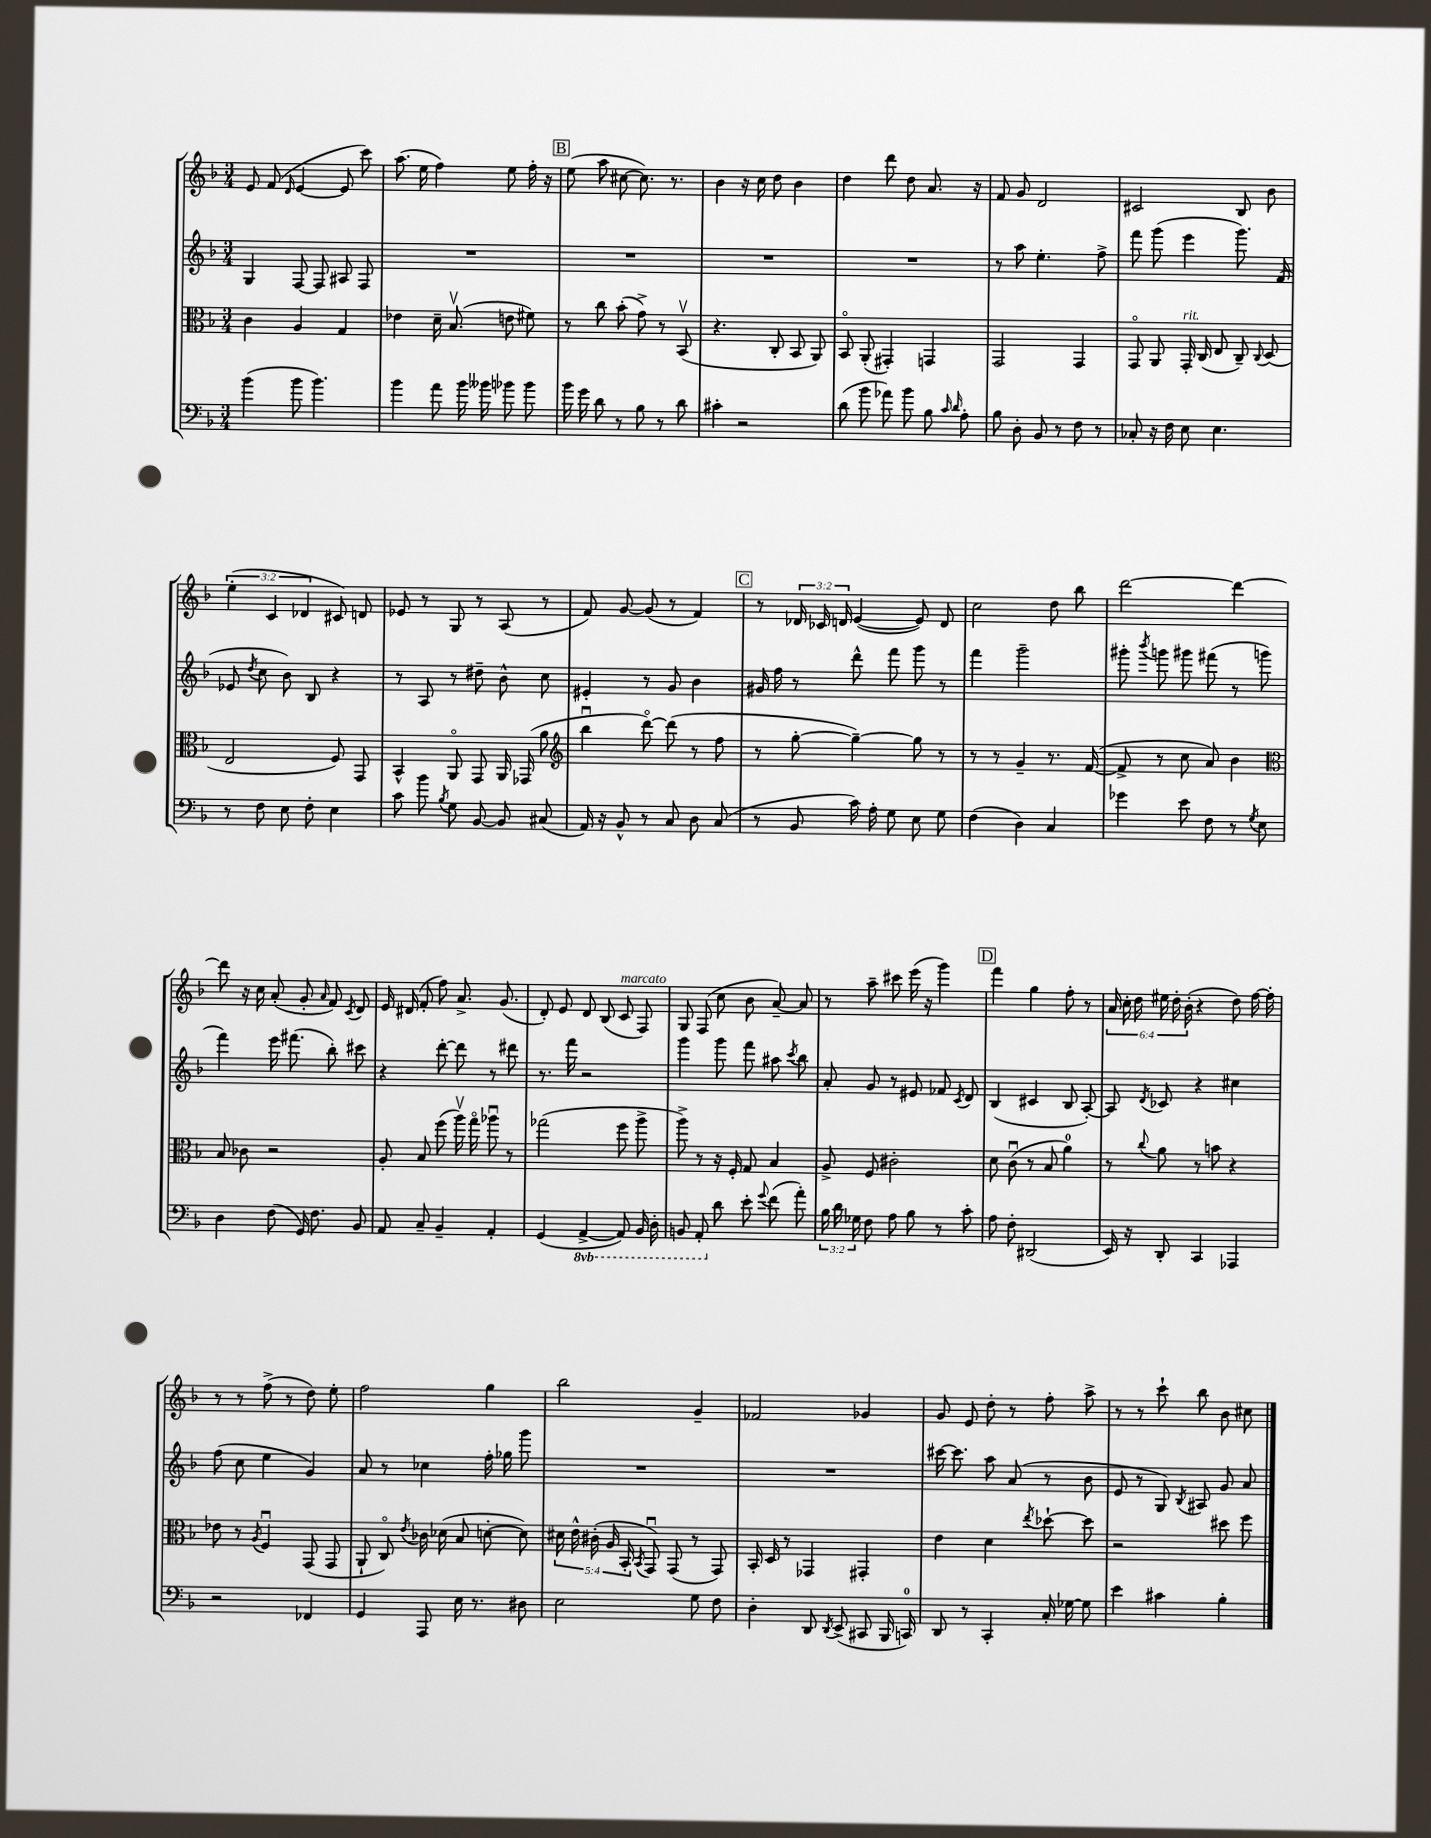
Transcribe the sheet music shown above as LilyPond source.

<<
\new StaffGroup <<
\new Staff = "s0" {
    \clef treble \key f \major \numericTimeSignature \time 3/4 \override Staff.TupletNumber.text = #tuplet-number::calc-fraction-text
    \autoBeamOff e'8 f'8( \grace { d'16 } e'4~ e'8 c'''8) |
    a''8.( e''16 f''4) e''8 f''16-. r16 |
    \mark \markup { \box "B" } e''8( a''8 cis''8~ cis''8.) r8. |
    bes'4 r16 c''16 d''8 bes'4 |
    d''4 d'''8 d''8 a'8. r16 |
    f'8 g'8 d'2 |
    cis'2 bes8 bes'8 |
    \tuplet 3/2 { e''4-.( c'4 des'4 } cis'8) d'8 |
    ees'8 r8 g8 r8 a8( r8 |
    f'8) g'8~ g'8( r8 f'4) |
    \mark \markup { \box "C" } r8 \tuplet 3/2 { des'16 ces'16 d'16 } e'4~( e'8) d'8 |
    c''2 d''8 bes''8 |
    d'''2~ d'''4~ |
    d'''8 r16 c''16 a'8-.( g'8-. \grace { a'16 } f'8) \acciaccatura { c'8 } d'8 |
    e'16 dis'16( f'8-. f''8) a'8.-> g'8.( |
    d'8-.) e'8 d'8 bes8( c'8^\markup { \italic "marcato" } f8) |
    g8 f8( c''8 bes'8 a'8~--) a'8 |
    r8 a''8-- cis'''8 e'''16( r16 g'''4) |
    \mark \markup { \box "D" } f'''4 g''4 f''8-. r8 |
    \tuplet 6/4 { a'16 c''16-. d''16 eis''16 d''16-. bes'16-.( } r4 d''8) f''16~ f''16-. |
    r8 r8 f''8->( r8 d''8) e''8-. |
    f''2 g''4 |
    bes''2 g'4-- |
    fes'2 ges'4 |
    g'8 e'8 d''8-. r8 f''8-. a''8-> |
    r8 r8 c'''8-! bes''8 bes'8 cis''8 \bar "|." |
}
\new Staff = "s1" {
    \clef treble \key f \major \numericTimeSignature \time 3/4
    \autoBeamOff g4 f8~ f8 ais8 f8 |
    R2. |
    \mark \markup { \box "B" } R2. |
    R2. |
    R2. |
    r8 a''8 e''4.-. f''8-> |
    f'''8 g'''8( e'''4 g'''8.) f'16( |
    ees'8 \acciaccatura { d''8 } c''8 bes'8) bes8 r4 |
    r8 a8 r8 dis''8-- bes'8-^ c''8 |
    eis'4-. r8 g'8 bes'4 |
    \mark \markup { \box "C" } gis'16 f''16 r8 d'''8-^ f'''8 g'''8 r8 |
    f'''4 g'''2-- |
    gis'''8-. \acciaccatura { bes'''8 } g'''8 gis'''8 fis'''8( r8 g'''8 |
    f'''4) e'''16 fis'''8.( bes''8-.) cis'''8 |
    r4 d'''8~-. d'''8 r8 dis'''8 |
    r8. f'''16 r2 |
    g'''4 g'''8 f'''8 ais''8 \acciaccatura { c'''8 } bes''8 |
    a'8-. g'8 r8 eis'8 fes'8 \acciaccatura { c'8 } d'8 |
    \mark \markup { \box "D" } bes4( cis'4 bes8 a8~-.) |
    a8 \acciaccatura { d'8 } ces'8 r4 cis''4 |
    f''8( c''8 e''4 g'4) |
    a'8 r8 ces''4 f''16-. ges''16 g'''8 |
    R2. |
    R2. |
    cis'''16~ cis'''8. a''8 a'8( r8 bes'8 |
    e'8 r8 g8) \acciaccatura { bes8 } ais8 g'8 a'8 \bar "|." |
}
\new Staff = "s2" {
    \clef alto \key f \major \numericTimeSignature \time 3/4 \override Staff.TupletNumber.text = #tuplet-number::calc-fraction-text
    \autoBeamOff c'4 a4 g4 |
    ees'4 d'16-- bes8.\upbow( e'8 fis'8) |
    \mark \markup { \box "B" } r8 c''8 bes'8-.( g'8->) r8 bes,8\upbow( |
    r4. c8-. bes,8 a,8) |
    bes,8\flageolet a,8-.( gis,4-.) g,4 |
    g,2 g,4 |
    g,8\flageolet a,8 g,16-.^\markup { \italic "rit." } c16( e8 c8--) \appoggiatura { c8 } d8( |
    e2 f8) g,8 |
    bes,4-^ a,8\flageolet g,8 a,16 ges,16( a'8 |
    \clef treble bes''4\downbow d'''8~\flageolet) d'''8( r8 f''8 |
    \mark \markup { \box "C" } r8 g''8~-. g''4~--) g''8 r8 |
    r8 r8 g'4-- r8. f'16~( |
    f'8-> r8 c''8 a'8) bes'4 |
    \clef alto bes8 ces'8 r2 |
    a8-. bes8 f''8( a''16\upbow) g''16\flageolet aes''8\downbow r8 |
    ges''2( f''8 a''8-> |
    a''8->) r8 r16 f16-. g8 bes4 |
    a8-> f8 cis'2-. |
    \mark \markup { \box "D" } d'8 c'8\downbow( r8 bes8 a'4-0) |
    r8 \appoggiatura { c''8 } a'8 r8 b'8 r4 |
    ees'8 r8 \acciaccatura { a8 } f4\downbow g,8( g,8 |
    a,8-! c8\flageolet) \acciaccatura { e'8 } ces'16 des'16( bes8 d'8~-. d'8) |
    \tuplet 5/4 { dis'16 e'16-^ cis'16-.( a16 bes,16-. } \acciaccatura { bes,8 } g,8\downbow) g,8( r8 g,8) |
    bes,16-. d16 r8 ges,4 gis,4-. |
    e'4 d'4 \acciaccatura { e''8 } des''8~-! des''8 |
    r2 dis''8 f''8 \bar "|." |
}
\new Staff = "s3" {
    \clef bass \key f \major \numericTimeSignature \time 3/4 \override Staff.TupletNumber.text = #tuplet-number::calc-fraction-text \set Staff.ottavationMarkups = #ottavation-simple-ordinals
    \autoBeamOff bes'4( bes'8 bes'4.) |
    bes'4 a'8 bes'16 beses'16 bes'8 bes'8 |
    \mark \markup { \box "B" } bes'16 g'16 d'8 r8 bes8 r8 d'8 |
    cis'4-. r2 |
    d'8( bes'8 aes'8) bes'8 bes8 \grace { c'16 d'16 } a8-. |
    bes8 d8-. bes,8 r8 f8 r8 |
    ces8-. r16 f16 e8 e4. |
    r8 f8 e8 f8-. e4 |
    c'8 bes'8 \acciaccatura { bes8 } g8 bes,8~ bes,8 cis8( |
    a,16) r16 bes,8-^ r8 c8 d8 c8( |
    \mark \markup { \box "C" } r8 bes,8 c'16) a16-. g8 e8 g8 |
    f4( d4) c4 |
    ges'4 e'8 f8 r8 \acciaccatura { g8 } e8 |
    d4 f8( g,16) f8. bes,8 |
    a,8 c8-- bes,4-- a,4-. |
    g,4( \ottava #-1 a,,4~-> a,,8) bes,,16 d,16-. |
    b,,8 a,,8-. \ottava #0 d'8 e'8-. \appoggiatura { g'8 } f'8( a'8-.) |
    \tuplet 3/2 { bes16 d'16 ges16 } f8 a8 bes8 r8 c'8-. |
    \mark \markup { \box "D" } a8 f8-. dis,2( |
    e,16) r16 d,8-. c,4 aes,,4 |
    r2 fes,4 |
    g,4 a,,8 e16 r8. dis8 |
    e2 g8 f8 |
    d4-. d,8 \acciaccatura { d,8 } e,8->( cis,8 bes,,16 c,16-0) |
    d,8 r8 c,4-. c16-. ges16~ ges8 |
    e'4 cis'4 bes4-. \bar "|." |
}
>>
>>
\layout { \context { \Score \remove "Bar_number_engraver" } }
